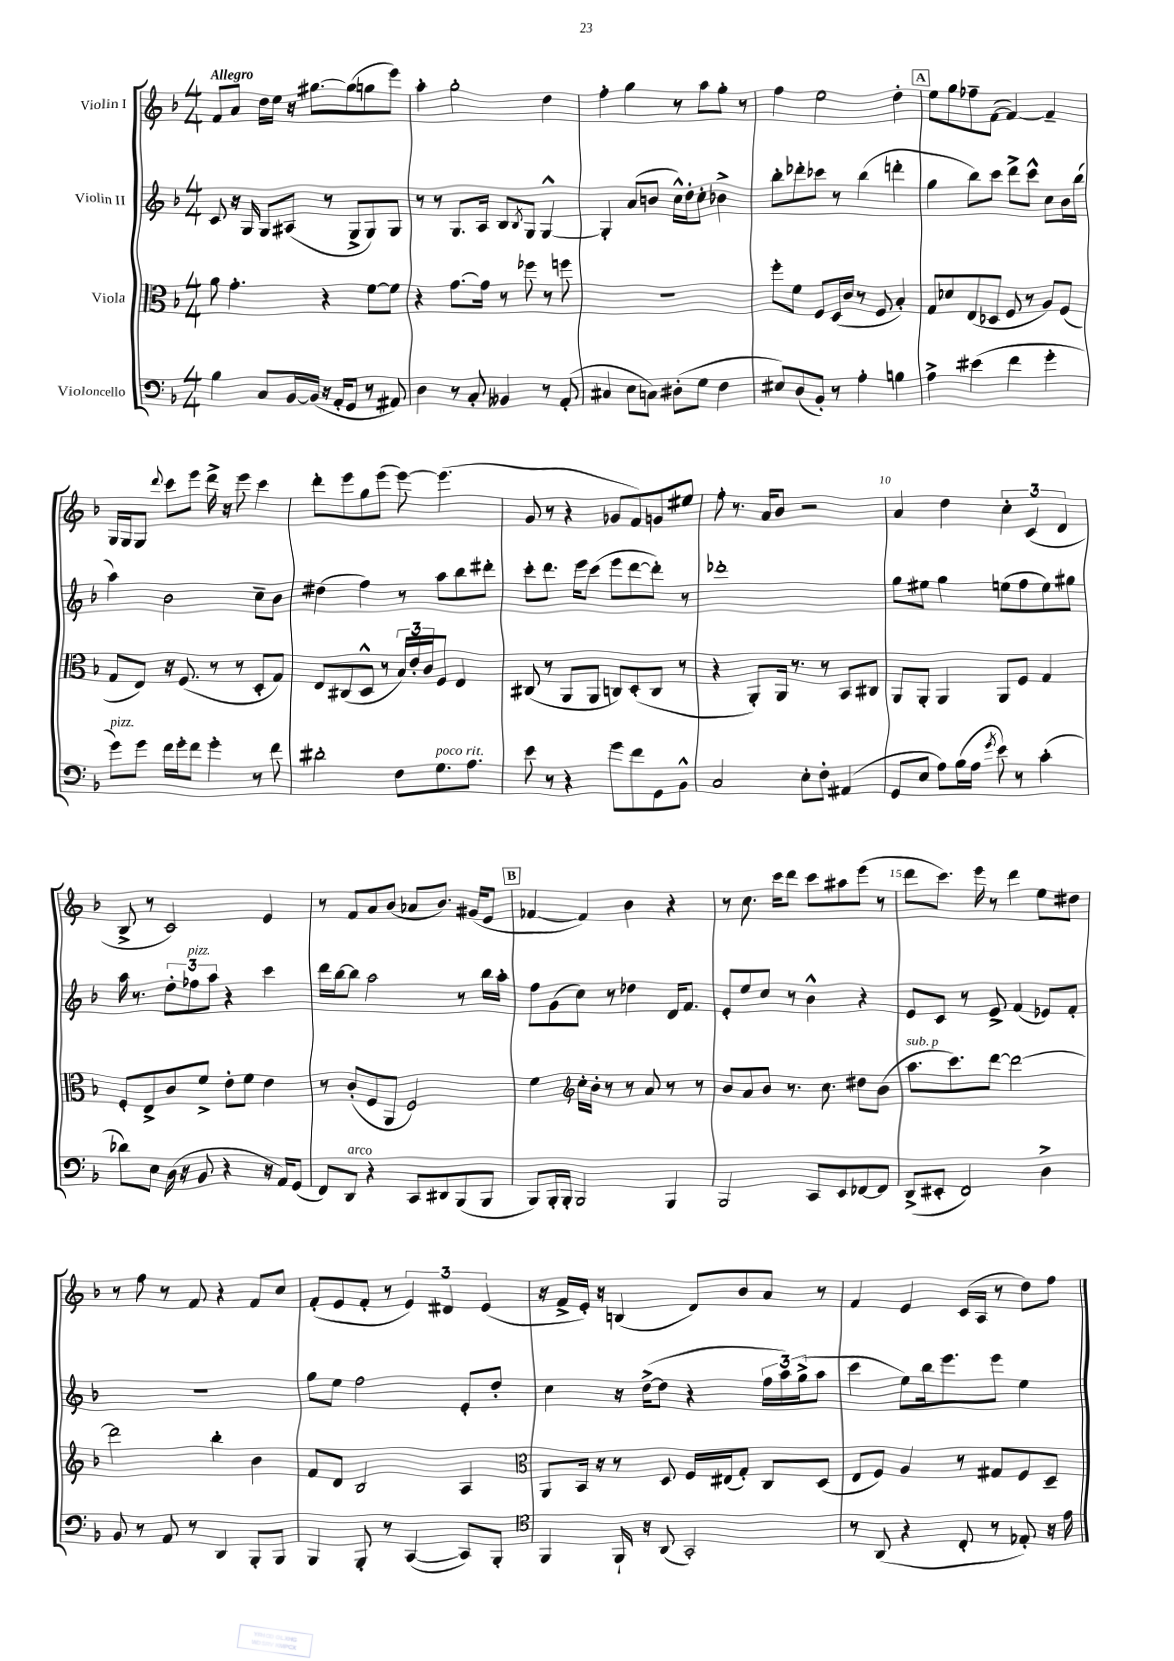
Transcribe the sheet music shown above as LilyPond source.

<<
\new StaffGroup <<
\new Staff = "s0" \with { instrumentName = "Violin I" } {
    \clef treble \key f \major \numericTimeSignature \time 4/4 \tempo "Allegro"
    f'8 a'8 d''16 e''16 r16 gis''8.~ gis''8( g''8 e'''8) |
    a''4-. g''2-. d''4 |
    f''4-. g''4 r8 a''8 g''8-. r8 |
    f''4 e''2 d''4-. |
    \mark \markup { \box "A" } e''8 g''8 fes''8-- f'8~( f'4~) f'4-- |
    g16 g16 g8 \appoggiatura { d'''8 } c'''8 e'''8 d'''16-> r16 e'''8 c'''4 |
    d'''8-. e'''8 g''8 e'''8( e'''8~) e'''4.( |
    g'8 r8 r4 ges'8 f'8) g'8 eis''8 |
    f''8-. r8. a'16 bes'8 r2 |
    a'4 d''4 \tuplet 3/2 { c''4-. c'4( d'4 } |
    bes8-> r8 c'2) e'4 |
    r8 f'8 a'8 bes'8( aes'8 bes'8.) gis'16( e'8 |
    \mark \markup { \box "B" } fes'4~ fes'4) bes'4 r4 |
    r8 c''8. c'''16 d'''8 c'''8 ais''8 e'''8( r8 |
    d'''8 c'''8.) e'''16 r8 d'''4 e''8 dis''8 |
    r8 f''8 r8 f'8 r4 f'8 c''8 |
    f'8-.( e'8 f'8-. r8 \tuplet 3/2 { e'4) dis'4 e'4( } |
    r16 f'16-> e'16-.) r16 b4( d'8) bes'8 a'8 r8 |
    f'4 e'4 c'16( a16 r8 d''8) f''8 \bar "|." |
}
\new Staff = "s1" \with { instrumentName = "Violin II" } {
    \clef treble \key f \major \numericTimeSignature \time 4/4
    c'8 r16 g16 g8 ais8( r8 g8-> g8) g8 |
    r8 r8 g8. a16 bes8 \acciaccatura { bes8 } g8 g4~-^ |
    g4-. a'8( b'8 c''16-^) d''16-. c''8-. bes'4-> |
    bes''8-. des'''8-. ces'''8 r8 bes''4( d'''4-. |
    \mark \markup { \box "A" } g''4 bes''8) c'''8 d'''8-> c'''8-^ c''8 bes'16 bes''16( |
    a''4) bes'2 c''8-- bes'8 |
    dis''4( f''4) r8 a''8 bes''8 dis'''8-. |
    c'''8-. d'''8. e'''16 c'''8( e'''8 d'''8~ d'''8-.) r8 |
    des'''1-. |
    g''8 eis''8 g''4 e''8( f''8 e''8) gis''8 |
    a''16 r8. \tuplet 3/2 { d''8-. fes''8^\markup { \italic "pizz." } a''8 } r4 c'''4 |
    d'''16 bes''16~ bes''8 a''2 r8 bes''16 a''16-. |
    \mark \markup { \box "B" } f''8 g'8( c''8) r8 des''4 d'16 f'8. |
    e'8-. e''8 c''8 r8 bes'4-^ r4 |
    e'8 c'8 r8 e'8-> f'4( ees'8) f'8-. |
    R1 |
    g''8 e''8 f''2 e'8-. d''8-. |
    c''4 r16 d''16~->( d''8 r4 \tuplet 3/2 { f''16 a''16) g''16->( } a''8 |
    c'''4 e''8) bes''16 e'''8. e'''8 e''4 \bar "|." |
}
\new Staff = "s2" \with { instrumentName = "Viola" } {
    \clef alto \key f \major \numericTimeSignature \time 4/4
    a'8 g'4.-. r4 f'8~ f'8 |
    r4 g'8.~ g'16 r8 fes''8 r8 f''8 |
    R1 |
    f''8-. f'8 f8 d16( c'16 r8 f8 bes4-.) |
    \mark \markup { \box "A" } g8 des'8 e8( des8 f8 r8 a8) f8( |
    g8 e8) r16 f8.( r8 r8 d8-. g8) |
    e8 cis8( d8-^ r8 \tuplet 3/2 { bes16) e'16-. c'16 } f8 e4 |
    cis8( r8 a,8 a,8 c8) d8-.( c8 r8 |
    r4 a,8-.) a,16 r8. r8 bes,8 cis8 |
    a,8 a,8-. a,4 a,8 f8 g4 |
    f8-. e8-> c'8 f'8-> e'8-. f'8 e'4 |
    r8 c'8-.( f8 a,8 f2) |
    \mark \markup { \box "B" } f'4 \clef treble c''16-. bes'16-. r8 r8 a'8 r8 r8 |
    bes'8 a'8 bes'8 r8. c''8. dis''8 bes'8( |
    a''8.^\markup { \italic "sub. p" } c'''8.) d'''8~ d'''2~ |
    d'''2 bes''4-. bes'4 |
    f'8 d'8 bes2 a4 |
    \clef alto a,8 bes,16 r16 r8 d8 f16 eis16( g8-.) c8 d8( |
    e8 f8) a4 r8 gis8 f8 d8-- \bar "|." |
}
\new Staff = "s3" \with { instrumentName = "Violoncello" } {
    \clef bass \key f \major \numericTimeSignature \time 4/4
    bes4 c8 bes,16~ bes,16( r16 a,16-. g,8 r8 ais,8) |
    d4 r8 c8-. beses,4 r8 a,8-.( |
    cis4 e8 c8) dis8-.( g8 f4 |
    eis8) d8( bes,8-.) r8 a4-. b4 |
    \mark \markup { \box "A" } a4-> eis'4( f'4 g'4-. |
    g'8^\markup { \italic "pizz." }) g'8 f'16 g'16-. f'8 g'4-. r8 f'8 |
    dis'2-. f8 g8.^\markup { \italic "poco rit." } a8. |
    e'8 r8 r4 g'8 f'8 g,8 bes,8-^ |
    c2 e8-. f8-. ais,4( |
    g,8 e8 a8) bes16( a16 \acciaccatura { g'8 } e'8) r8 c'4-.( |
    des'8) e8 d16( r16 bes,8 r4 r16 a,16) g,8( |
    f,8) d,8^\markup { \italic "arco" } r4 c,8 dis,8 bes,,8( bes,,8 |
    \mark \markup { \box "B" } bes,,8) bes,,16-. bes,,16-. bes,,2 bes,,4 |
    bes,,2 c,8 e,8 fes,8~ fes,8 |
    d,8->( eis,8-. f,2) d4-> |
    bes,8 r8 a,8 r8 d,4 bes,,8-. bes,,8 |
    bes,,4 bes,,8-. r8 c,4~( c,8) bes,,8-. |
    \clef tenor f,4 f,16-! r16 a,8( g,2-.) |
    r8 a,8( r4 c8-. r8 ees8-.) r16 e'16 \bar "|." |
}
>>
>>
\layout { \context { \Score \override BarNumber.break-visibility = ##(#f #t #t) barNumberVisibility = #(every-nth-bar-number-visible 5) } }
